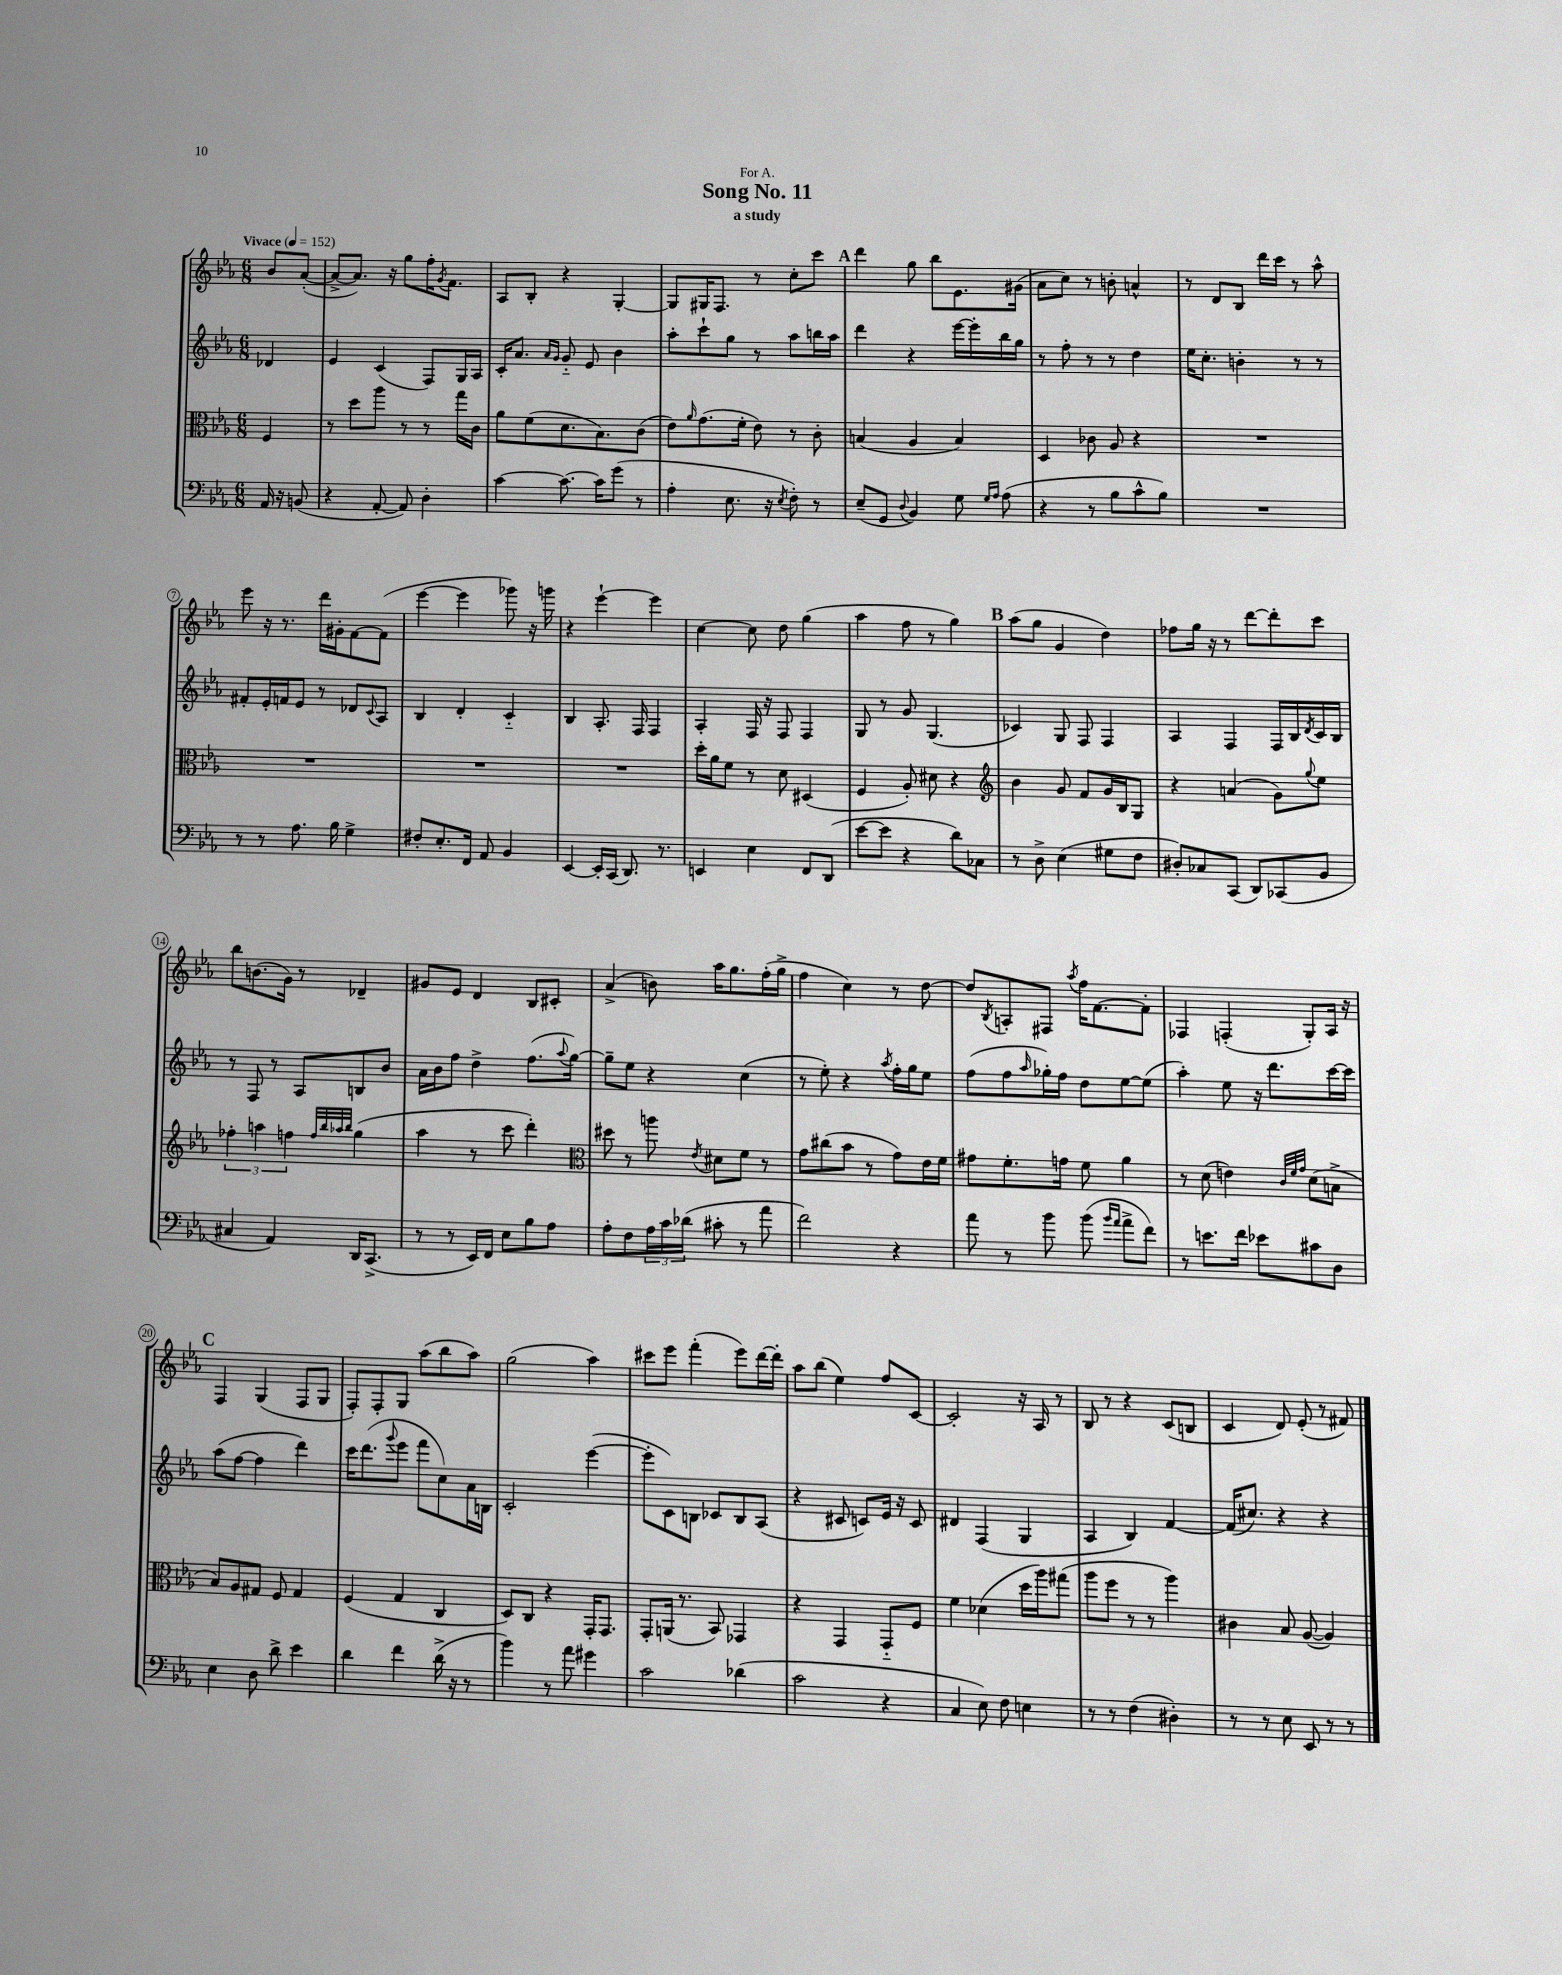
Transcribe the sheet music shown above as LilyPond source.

\header { title = "Song No. 11" subtitle = "a study" dedication = "For A." }
<<
\new StaffGroup <<
\new Staff = "s0" {
    \clef treble \key ees \major \numericTimeSignature \time 6/8 \partial 4 \tempo "Vivace" 4 = 152
    bes'8 aes'8~-.( |
    aes'8~-> aes'8.) r16 g''8 f''16-. \acciaccatura { g'8 } f'8. |
    aes8 bes8-. r4 g4~-. |
    g8 gis16 f8. r8 c''8-. c'''8 |
    \mark \markup { \bold "A" } d'''4 g''8 bes''8 ees'8. gis'16( |
    aes'8 c''8) r8 b'8-. a'4-^ |
    r8 d'8 bes8 d'''16 c'''16 r8 aes''8-^ |
    ees'''8 r16 r8. d'''16 gis'16-. f'8~ f'8( |
    ees'''4~ ees'''4 ges'''8) r16 g'''16 |
    r4 ees'''4~-! ees'''4 |
    c''4~ c''8 d''8 g''4( |
    aes''4 f''8 r8 g''4) |
    \mark \markup { \bold "B" } aes''8( g''8 g'4 d''4) |
    fes''8 g''16 r16 r8 d'''8~ d'''8-. c'''8 |
    bes''8 b'8.( g'16) r8 des'4-- |
    gis'8 ees'8 d'4 bes8 cis'8-. |
    aes'4->( b'8) aes''16 g''8. f''16-.( g''16-> |
    f''4 c''4) r8 d''8~ |
    d''8 \acciaccatura { bes8 } a8-. fis8 \acciaccatura { aes''8 } f''16 f'8.~ f'8-. |
    fes4 f4-.( g8-.) aes16 r16 |
    \mark \markup { \bold "C" } f4 g4( f8 g8 |
    f8-.) f8-. g8 aes''8( bes''8 aes''8) |
    g''2( aes''4) |
    cis'''8 ees'''8 f'''4-.( ees'''8) d'''16~ d'''16-. |
    aes''8 bes''8( ees''4) f''8 c'8~ |
    c'2-. r16 aes16 r8 |
    bes8 r8 r4 c'8( b8 |
    c'4 d'8) ees'8-.( r8 fis'8) \bar "|." |
}
\new Staff = "s1" {
    \clef treble \key ees \major \numericTimeSignature \time 6/8 \partial 4
    des'4 |
    ees'4 c'4( f8) g16 aes16 |
    c'16-. aes'8. \grace { aes'16 g'16 } g'8-_ ees'8 bes'4 |
    aes''8-. c'''8-! g''8 r8 aes''8 b''16 aes''16 |
    \mark \markup { \bold "A" } d'''4 r4 ees'''16~ ees'''16-. bes''16 g''16 |
    r8 f''8-. r8 r8 d''4 |
    ees''16 c''8.-. b'4-. r8 r8 |
    fis'8-. ees'16-. f'16 ees'8 r8 des'8 \appoggiatura { c'8 } aes8 |
    bes4 d'4-. c'4-_ |
    bes4 aes8.-. f16 f4 |
    aes4-. f16 r16 f8 f4 |
    g8 r8 g'8 g4.( |
    \mark \markup { \bold "B" } ces'4) g8 f8 f4 |
    aes4 f4 f16 bes16 \acciaccatura { d'8 } c'16 bes16 |
    r8 f8 r8 aes8 b8 bes'8 |
    aes'16 bes'16 f''8 d''4-> f''8.( \appoggiatura { aes''8 } g''16~) |
    g''8-- ees''8 r4 c''4( |
    r8 ees''8-.) r4 \acciaccatura { aes''8 } f''16-. g''16 ees''8 |
    f''8( f''8 \grace { aes''16 } ges''16-.) f''16 d''8 ees''8~ ees''8( |
    aes''4-.) ees''8 r16 d'''8. c'''16~ c'''16 |
    \mark \markup { \bold "C" } aes''8( f''8~ f''4 d'''4) |
    c'''16 d'''8.( \appoggiatura { g'''8 } ees'''8 f'''8 c''8) aes'16 b16 |
    c'2-. ees'''4~( |
    ees'''8-. c'8) b8 ces'8 b8 aes8( |
    r4 cis'8 c'8) ees'16 r16 c'8 |
    dis'4 f4( g4 |
    aes4 bes4) f'4~ |
    f'16( cis''8.) r4 r4 \bar "|." |
}
\new Staff = "s2" {
    \clef alto \key ees \major \numericTimeSignature \time 6/8 \partial 4
    f4 |
    r8 d''8 aes''8 r8 r8 g''16 c'16 |
    aes'8 f'8( d'8. bes8.) c'8( |
    ees'8) \grace { aes'16 } g'8.( f'16-. ees'8) r8 c'8-. |
    \mark \markup { \bold "A" } b4( aes4 b4) |
    d4 ces'8 aes8 r4 |
    R2. |
    R2. |
    R2. |
    R2. |
    d''16-. aes'16 f'8 r8 d'8 dis4( |
    f4 aes8-.) dis'8 r4 |
    \mark \markup { \bold "B" } \clef treble bes'4 g'8 f'8 g'16 bes16 g8 |
    r4 a'4( g'8) \appoggiatura { g''8 } ees''8 |
    \tuplet 3/2 { fes''4-. a''4 f''4 } \grace { f''32 bes''32 aes''32 bes''32 } g''4( |
    aes''4 r8 c'''8 d'''4-.) |
    \clef alto dis''8 r8 a''8 \acciaccatura { ees'8 } dis'8 f'8 r8 |
    g'8 cis''8( bes'8 r8 g'8) ees'16 f'16 |
    gis'8 f'8.-. g'16 f'8 aes'4 |
    r8 d'8( e'4) \grace { c'32 f'32 g'32 } d'8( b8-> |
    \mark \markup { \bold "C" } bes8) aes8 gis8 f8 gis4 |
    f4( g4 c4 |
    d8) c8 r4 g,16-. g,8. |
    g,8-. a,16( r8. bes,8) ges,4 |
    r4 g,4 g,8-_ f8 |
    f'4 des'4( d''16 aes''16) gis''8( |
    aes''8 f''8 r8 r8 aes''4) |
    cis'4 bes8 aes8~( aes4) \bar "|." |
}
\new Staff = "s3" {
    \clef bass \key ees \major \numericTimeSignature \time 6/8 \partial 4
    aes,16 r16 b,8( |
    r4 aes,8~-. aes,8) d4-. |
    c'4~ c'8.~ c'16 g'8( r8 |
    aes4-. ees8. r16 \acciaccatura { ees8 } f8-.) r8 |
    \mark \markup { \bold "A" } ees8--( g,8 \appoggiatura { d8 } bes,4) g8 \grace { g16 aes16 } aes8( |
    r4 r8 bes8 c'8-^ bes8) |
    R2. |
    r8 r8 aes8. bes16 g4-> |
    fis8-. ees8.-. f,16 aes,8 bes,4 |
    ees,4~ ees,16-. c,16( d,8.) r8. |
    e,4 ees4 f,8 d,8( |
    ees'8~ ees'8 r4 d'8) ces8 |
    \mark \markup { \bold "B" } r8 d8-> ees4( gis8 f8 |
    dis8-.) ces8 c,8( d,8) ces,8( bes,8 |
    cis4 aes,4) d,16 c,8.->( |
    r8 r8 ees,16) f,16 ees8 bes8 aes8 |
    aes8-. f8 \tuplet 3/2 { aes16 c'16 des'16( } cis'8-. r8 aes'8 |
    f'2) r4 |
    aes'8 r8 bes'8 bes'8( \grace { bes'16 aes'16 } aes'8-> f'8) |
    r8 e'8. f'16 ees'8 cis'8 d8 |
    \mark \markup { \bold "C" } ees4 d8 d'8-> ees'4 |
    d'4 f'4 d'16->( r16 r8 |
    bes'4) r8 aes'8 gis'4 |
    c'2 des'4( |
    c'2 r4 |
    c4 ees8) f8 e4 |
    r8 r8 f4( dis4-.) |
    r8 r8 ees8 ees,8 r8 r8 \bar "|." |
}
>>
>>
\layout { \context { \Score \override BarNumber.stencil = #(make-stencil-circler 0.1 0.3 ly:text-interface::print) } }
